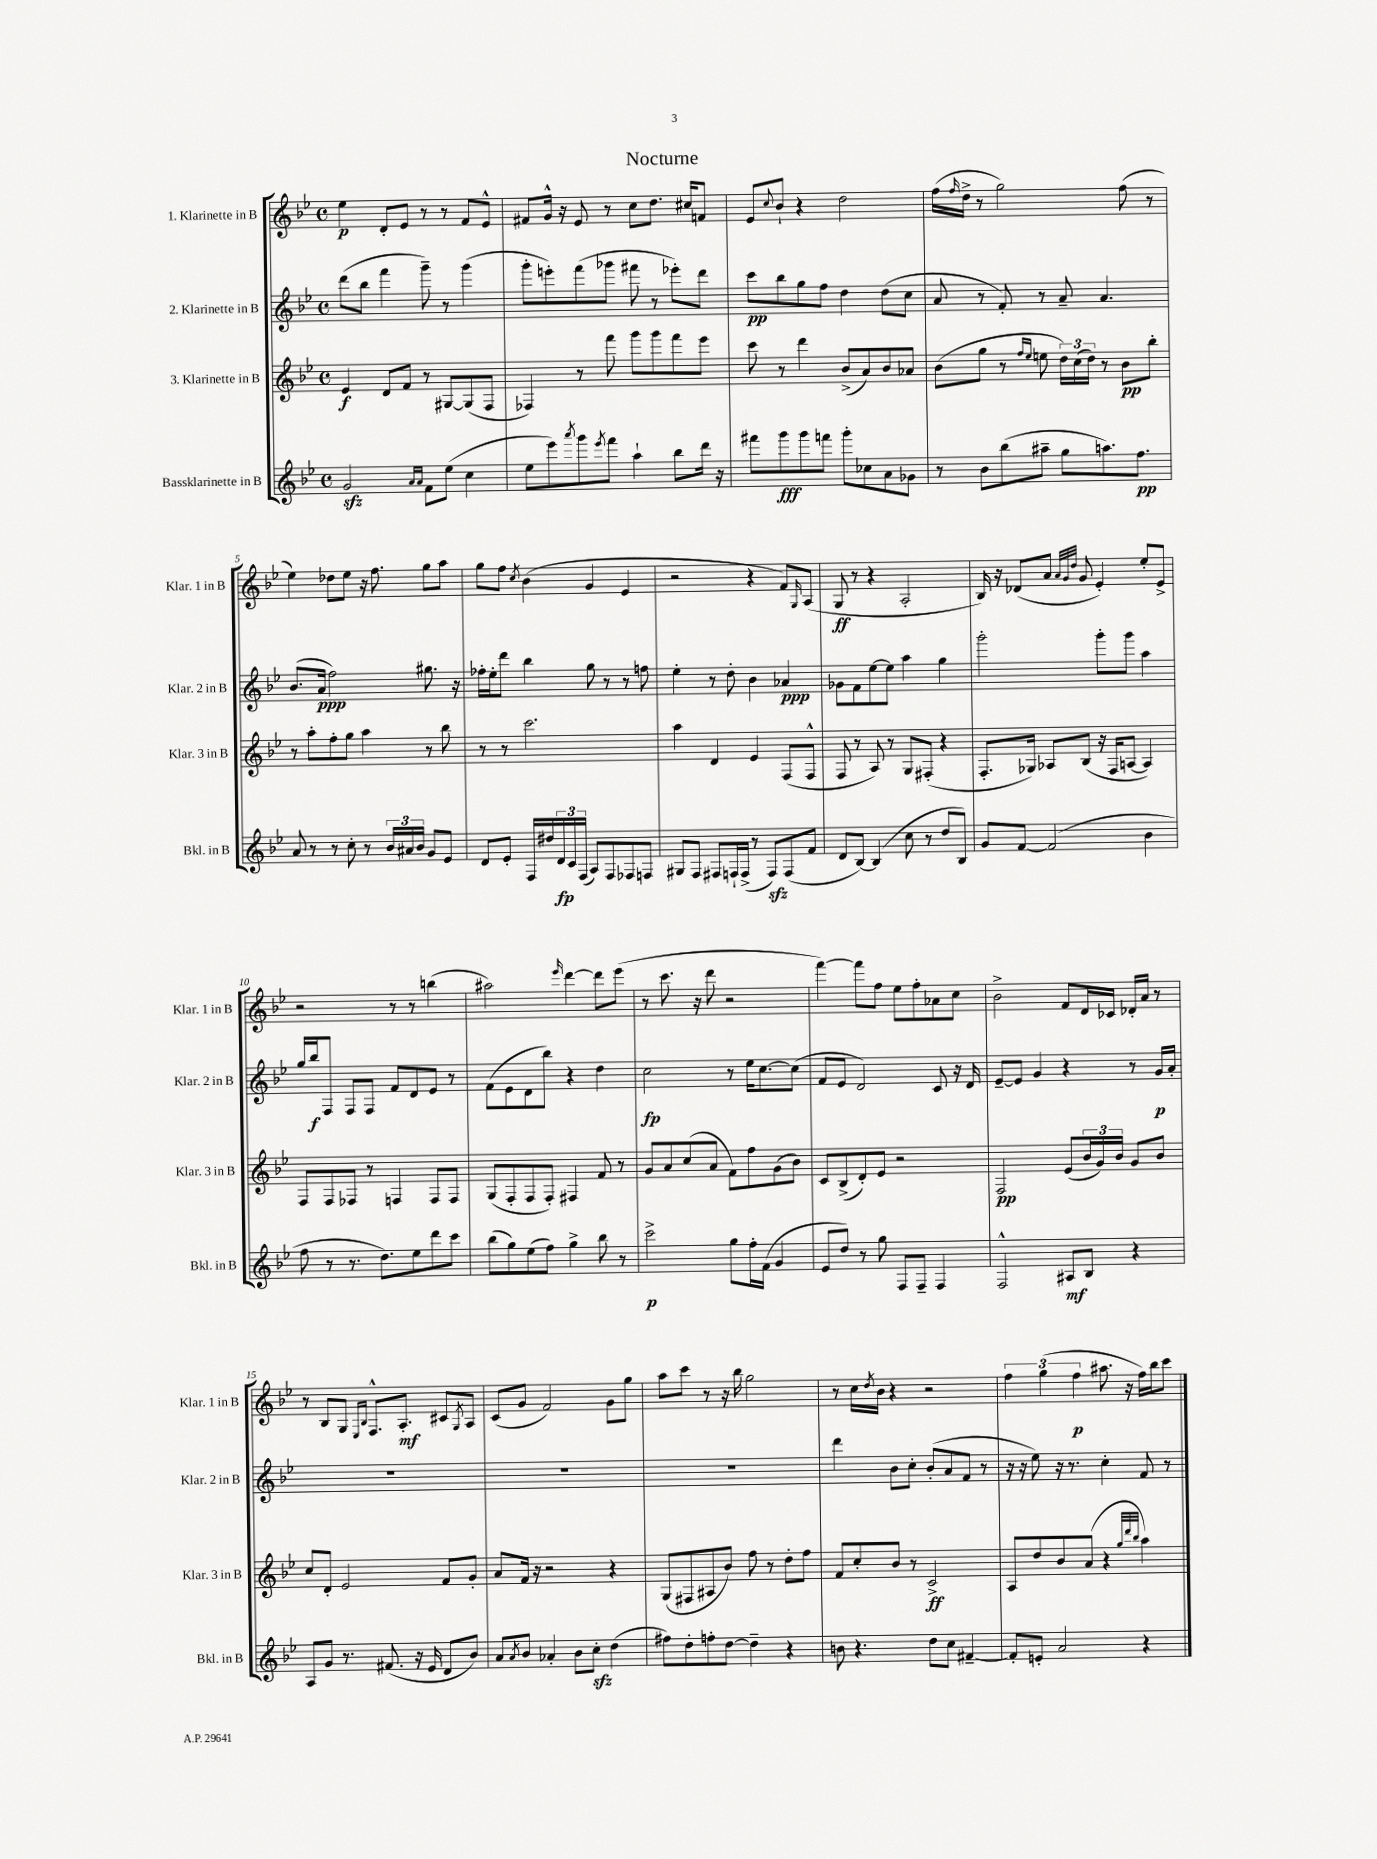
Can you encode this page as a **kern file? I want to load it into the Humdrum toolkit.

**kern	**dynam	**kern	**dynam	**kern	**dynam	**kern	**dynam
*part4	*part4	*part3	*part3	*part2	*part2	*part1	*part1
*staff4	*staff4	*staff3	*staff3	*staff2	*staff2	*staff1	*staff1
*I"Bassklarinette in B	*	*I"3. Klarinette in B	*	*I"2. Klarinette in B	*	*I"1. Klarinette in B	*
*I'Bkl. in B	*	*I'Klar. 3 in B	*	*I'Klar. 2 in B	*	*I'Klar. 1 in B	*
*clefG2	*	*clefG2	*	*clefG2	*	*clefG2	*
*k[b-e-]	*	*k[b-e-]	*	*k[b-e-]	*	*k[b-e-]	*
*M4/4	*	*M4/4	*	*M4/4	*	*M4/4	*
*met(c)	*	*met(c)	*	*met(c)	*	*met(c)	*
=1	=1	=1	=1	=1	=1	=1	=1
2gzz/	.	4e-/	f	(8ddd\L	.	4ee-\	p
.	.	.	.	8bb-\J	.	.	.
.	.	8d/L	.	4fff\	.	8d'/L	.
.	.	8f/J	.	.	.	8e-/J	.
16qqa/LL	.	.	.	.	.	.	.
16qqa/JJ	.	.	.	.	.	.	.
8f\L	.	8r	.	8ggg~\)	.	8r	.
(8ee-\J	.	[8G#X/L	.	8r	.	8r	.
4cc\	.	(8G#/]	.	(4ggg\	.	8f/L	.
.	.	8F/J	.	.	.	8e-^^/J	.
=2	=2	=2	=2	=2	=2	=2	=2
8ee-\L	.	4F-X/)	.	8ggg'\L	.	8f#X/L	.
8eee-\)	.	.	.	8eeen'\)	.	16g^^/Jk	.
.	.	.	.	.	.	16r	.
8qaaa/	.	.	.	.	.	.	.
8ggg\	.	8r	.	(8fff\	.	8e-/	.
8qeee-/	.	.	.	.	.	.	.
8fff\J	.	8fff\	.	8ggg-X\J	.	8r	.
4aa`\	.	8ggg\L	.	8fff#X\	.	8cc\L	.
.	.	8ggg\	.	8r	.	8.dd\J	.
8bb-\L	.	8fff\	.	8eee-X'\L)	.	.	.
.	.	.	.	.	.	16cc#X/KL	.
16ddd\Jk	.	8eee-\J	.	8ddd\J	.	8fn/J	.
16r	.	.	.	.	.	.	.
=3	=3	=3	=3	=3	=3	=3	=3
8fff#X\L	.	8ccc\	.	8ccc\L	pp	8e-/L	.
.	.	.	.	.	.	8qqcc/	.
8ggg\	fff	8r	.	8bb-\	.	8b-`/J	.
8ggg\	.	4ddd\	.	8gg\	.	4r	.
8fffn\J	.	.	.	8ff\J	.	.	.
8ggg'\L	.	(8b-^/L	.	4dd\	.	2dd\	.
8cc-X\	.	8a/)	.	.	.	.	.
8a\	.	8b-/	.	(8dd\L	.	.	.
8g-X\J	.	8a-X/J	.	8cc\J	.	.	.
=4	=4	=4	=4	=4	=4	=4	=4
8r	.	(8b-\L	.	8a/	.	(16ff\LL	.
.	.	.	.	.	.	16qqff/	.
.	.	.	.	.	.	16dd^\JJ	.
8b-\L	.	8gg\J	.	8r	.	8r	.
(8bb-\	.	8r	.	8f'/)	.	2gg\)	.
.	.	16qqff/LL	.	.	.	.	.
.	.	16qqee-/JJ	.	.	.	.	.
8aa#X~\J	.	8een\	.	8r	.	.	.
8gg\L	.	24dd\LL)	.	8a~/	.	.	.
.	.	(24cc\	.	.	.	.	.
.	.	24dd\JJ)	.	.	.	.	.
8.aan\)	.	8r	.	4.a/	.	.	.
.	.	8b-\L	pp	.	.	(8ff\	.
8.ff\J	pp	.	.	.	.	.	.
.	.	8bb-'\J	.	.	.	8r	.
!!LO:LB:g=z
=5	=5	=5	=5	=5	=5	=5	=5
8a/	.	8r	.	(8.b-/L	.	4ee-\)	.
8r	.	8aa'\L	.	.	.	.	.
.	.	.	.	16a/Jk	ppp	.	.
8r	.	8ff'\	.	2ff\)	.	8dd-X\L	.
8cc'\	.	8gg\J	.	.	.	8ee-\J	.
8r	.	4aa\	.	.	.	16r	.
.	.	.	.	.	.	8.ff\	.
24b-/LL	.	.	.	.	.	.	.
24a#X/	.	.	.	.	.	.	.
24b-/JJ	.	.	.	.	.	.	.
8g/L	.	8r	.	8.gg#X\	.	8gg\L	.
8e-/J	.	8bb-\	.	.	.	8aa\J	.
.	.	.	.	16r	.	.	.
=6	=6	=6	=6	=6	=6	=6	=6
8d/L	.	8r	.	16ff-X'\LL	.	8gg\L	.
.	.	.	.	16ee-'\J	.	.	.
8e-'/J	.	8r	.	8ddd\J	.	8ff\J	.
.	.	.	.	.	.	8qcc/	.
16F/LL	.	2.ccc\	.	4bb-\	.	(4b-\	.
16dd#X/	.	.	.	.	.	.	.
24d/	fp	.	.	.	.	.	.
24c/	.	.	.	.	.	.	.
(24F/JJ	.	.	.	.	.	.	.
8A/L)	.	.	.	8gg\	.	4g/	.
8F/	.	.	.	8r	.	.	.
8F-X/	.	.	.	8r	.	4e-/	.
8Fn/J	.	.	.	8ffn\	.	.	.
=7	=7	=7	=7	=7	=7	=7	=7
8G#X/L	.	4aa\	.	4ee-'\	.	2r	.
8F/J	.	.	.	.	.	.	.
8F#X/L	.	4d/	.	8r	.	.	.
16Fn`/L	.	.	.	8dd'\	.	.	.
(16F^/JJ	.	.	.	.	.	.	.
8r	.	4e-/	.	4b-\	.	4r	.
8Fzz/L)	.	.	.	.	.	.	.
(8F/	.	(8F/L	.	4a-X/	ppp	8f/L)	.
.	.	.	.	.	.	16qqG/	.
8f/J	.	8F^^/J	.	.	.	(8A/J	.
=8	=8	=8	=8	=8	=8	=8	=8
8d/L	.	8F/	.	8g-X\L	.	8G/	ff
[8B-/J)	.	8r	.	8f\	.	8r	.
(4B-/]	.	8A/)	.	[8ee-\	.	4r	.
.	.	8r	.	8ee-\J]	.	.	.
8cc\	.	8G/L	.	4aa\	.	2A'/	.
8r	.	(8F#X'/J	.	.	.	.	.
8dd/L	.	4r	.	4gg\	.	.	.
8B-/J)	.	.	.	.	.	.	.
=9	=9	=9	=9	=9	=9	=9	=9
8g/L	.	8.F'/L	.	2ggg'\	.	16B-/)	.
.	.	.	.	.	.	16r	.
[8f/J	.	.	.	.	.	(8d-X/L	.
.	.	16G-X/Jk)	.	.	.	.	.
(2f/]	.	8A-X/L	.	.	.	8a/J	.
.	.	.	.	.	.	32qqa/LLL	.
.	.	.	.	.	.	32qqg/	.
.	.	.	.	.	.	32qqdd/JJJ	.
.	.	(8B-/J	.	.	.	8g/	.
.	.	16r	.	8ggg'\L	.	4e-'/)	.
.	.	16F/KL	.	.	.	.	.
.	.	[8An/J	.	8ggg\J	.	.	.
4b-\	.	4A/])	.	4aa\	.	8ee-'/L	.
.	.	.	.	.	.	8e-^/J	.
!!LO:LB:g=z
=10	=10	=10	=10	=10	=10	=10	=10
8ff\	.	8F/L	.	16gg/LL	.	2r	.
.	.	.	.	16bb-/J	f	.	.
8r	.	8F/	.	8F/J	.	.	.
8.r	.	8F-X/J	.	8F/L	.	.	.
.	.	8r	.	8F/J	.	.	.
8.dd\L)	.	.	.	.	.	.	.
.	.	4Fn/	.	8f/L	.	8r	.
8ee-\	.	.	.	8d/	.	8r	.
8ddd\	.	8F/L	.	8e-/J	.	(4bbn\	.
8ccc\J	.	8F/J	.	8r	.	.	.
=11	=11	=11	=11	=11	=11	=11	=11
(8bb-\L	.	(8G/L	.	(8f\L	.	2aa#X\)	.
8gg\)	.	8F'/	.	8e-\	.	.	.
(8ee-\	.	8F/	.	8d\	.	.	.
8ff\J)	.	8F'/J)	.	8bb-\J)	.	.	.
.	.	.	.	.	.	16qqeee-/	.
4gg^\	.	4F#X/	.	4r	.	[4ddd\	.
8bb-\	.	8f/	.	4dd\	.	8ddd\L]	.
8r	.	8r	.	.	.	(8eee-\J	.
=12	=12	=12	=12	=12	=12	=12	=12
2ccc^\	p	8g/L	.	2cc\	fp	8r	.
.	.	8a/	.	.	.	8.ccc\	.
.	.	(8cc/	.	.	.	.	.
.	.	.	.	.	.	16r	.
.	.	8a/J	.	.	.	8ddd\	.
8gg\L	.	8f\L)	.	8r	.	2r	.
16ff'\L	.	8ff\	.	16ee-\KL	.	.	.
(16f\JJ	.	.	.	[8.cc\	.	.	.
4g/	.	(8g\	.	.	.	.	.
.	.	8b-\J)	.	(8cc\J]	.	.	.
=13	=13	=13	=13	=13	=13	=13	=13
8e-/L	.	8c/L	.	8f/L	.	[4fff\)	.
8dd/J)	.	(8B-^/	.	8e-/J	.	.	.
8r	.	8d'/)	.	2d/)	.	8fff\L]	.
8gg\	.	8e-/J	.	.	.	8ff\J	.
8F/L	.	2r	.	.	.	8ee-\L	.
8F~/J	.	.	.	.	.	8ff'\	.
4F/	.	.	.	8c/	.	8a-X\	.
.	.	.	.	16r	.	8cc\J	.
.	.	.	.	16d/	.	.	.
=14	=14	=14	=14	=14	=14	=14	=14
2F^^/	.	2F/	pp	[8e-~/L	.	2b-^\	.
.	.	.	.	8e-/J]	.	.	.
.	.	.	.	4g/	.	.	.
8A#X/L	mf	(8e-/L	.	4r	.	8f/L	.
8B-/J	.	24b-/L	.	.	.	16d/L	.
.	.	24g/)	.	.	.	.	.
.	.	.	.	.	.	16c-X/JJ	.
.	.	24b-/JJ	.	.	.	.	.
4r	.	8g/L	.	8r	.	16d-X'/LL	.
.	.	.	.	.	.	16a/JJ	.
.	.	8b-/J	.	16g/LL	p	8r	.
.	.	.	.	16a'/JJ	.	.	.
!!LO:LB:g=z
=15	=15	=15	=15	=15	=15	=15	=15
8A/L	.	8cc/L	.	1r	.	8r	.
8g/J	.	8d'/J	.	.	.	8B-/L	.
8.r	.	2e-/	.	.	.	8G/J	.
.	.	.	.	.	.	16qqE-/LL	.
.	.	.	.	.	.	16qqB-/JJ	.
.	.	.	.	.	.	8.F^^/L	.
(8.f#X/	.	.	.	.	.	.	.
.	.	.	.	.	.	8.A'/J	mf
16r	.	.	.	.	.	.	.
16e-/	.	.	.	.	.	.	.
8d/L	.	8f/L	.	.	.	8c#X/L	.
.	.	.	.	.	.	8qG/	.
8b-/J)	.	8g'/J	.	.	.	8A/J	.
=16	=16	=16	=16	=16	=16	=16	=16
8a/L	.	8a/L	.	1r	.	(8c/L	.
8qa/	.	.	.	.	.	.	.
8b-/J	.	16f/Jk	.	.	.	8g/J	.
.	.	16r	.	.	.	.	.
4a-X'/	.	2r	.	.	.	2f/)	.
8b-\L	.	.	.	.	.	.	.
8cczz'\J	.	.	.	.	.	.	.
(4dd\	.	4r	.	.	.	8g\L	.
.	.	.	.	.	.	8gg\J	.
=17	=17	=17	=17	=17	=17	=17	=17
8ff#X\L)	.	(8G/L	.	1r	.	8aa\L	.
8dd'\	.	8F#X/	.	.	.	8ccc\J	.
8ffn'\	.	8A#X/	.	.	.	8r	.
[8dd\J	.	8b-/J)	.	.	.	16r	.
.	.	.	.	.	.	16bb-\	.
4dd~\]	.	8ff\	.	.	.	2gg\	.
.	.	8r	.	.	.	.	.
4r	.	8dd'\L	.	.	.	.	.
.	.	8ff\J	.	.	.	.	.
=18	=18	=18	=18	=18	=18	=18	=18
8bn\	.	8f/L	.	4ddd\	.	8r	.
4.r	.	8cc'/	.	.	.	16cc\LL	.
.	.	.	.	.	.	8qdd/	.
.	.	.	.	.	.	16b-\JJ	.
.	.	8b-/J	.	8b-\L	.	4r	.
.	.	8r	.	8cc'\J	.	.	.
8dd\L	.	2c^/	ff	(8b-'/L	.	2r	.
8cc\J	.	.	.	8a/	.	.	.
[4f#X~/	.	.	.	8f/J	.	.	.
.	.	.	.	8r	.	.	.
=19	=19	=19	=19	=19	=19	=19	=19
8f#'/L]	.	8A/L	.	16r	.	6ff\	.
.	.	.	.	16r	.	.	.
8en'/J	.	8dd/	.	8ee-\)	.	.	.
.	.	.	.	.	.	(6gg\	.
2a/	.	8b-/	.	16r	.	.	.
.	.	.	.	8.r	.	.	.
.	.	.	.	.	.	6ff\	p
.	.	(8a/J	.	.	.	.	.
.	.	4r	.	4cc'\	.	8.aa#X\	.
.	.	.	.	.	.	16r	.
.	.	32qqgg/LLL	.	.	.	.	.
.	.	32qqddd/	.	.	.	.	.
.	.	32qqbb-/JJJ	.	.	.	.	.
4r	.	4aa\)	.	8f/	.	16ff\LL)	.
.	.	.	.	.	.	16bb-\J	.
.	.	.	.	8r	.	8ccc\J	.
==	==	==	==	==	==	==	==
*-	*-	*-	*-	*-	*-	*-	*-
